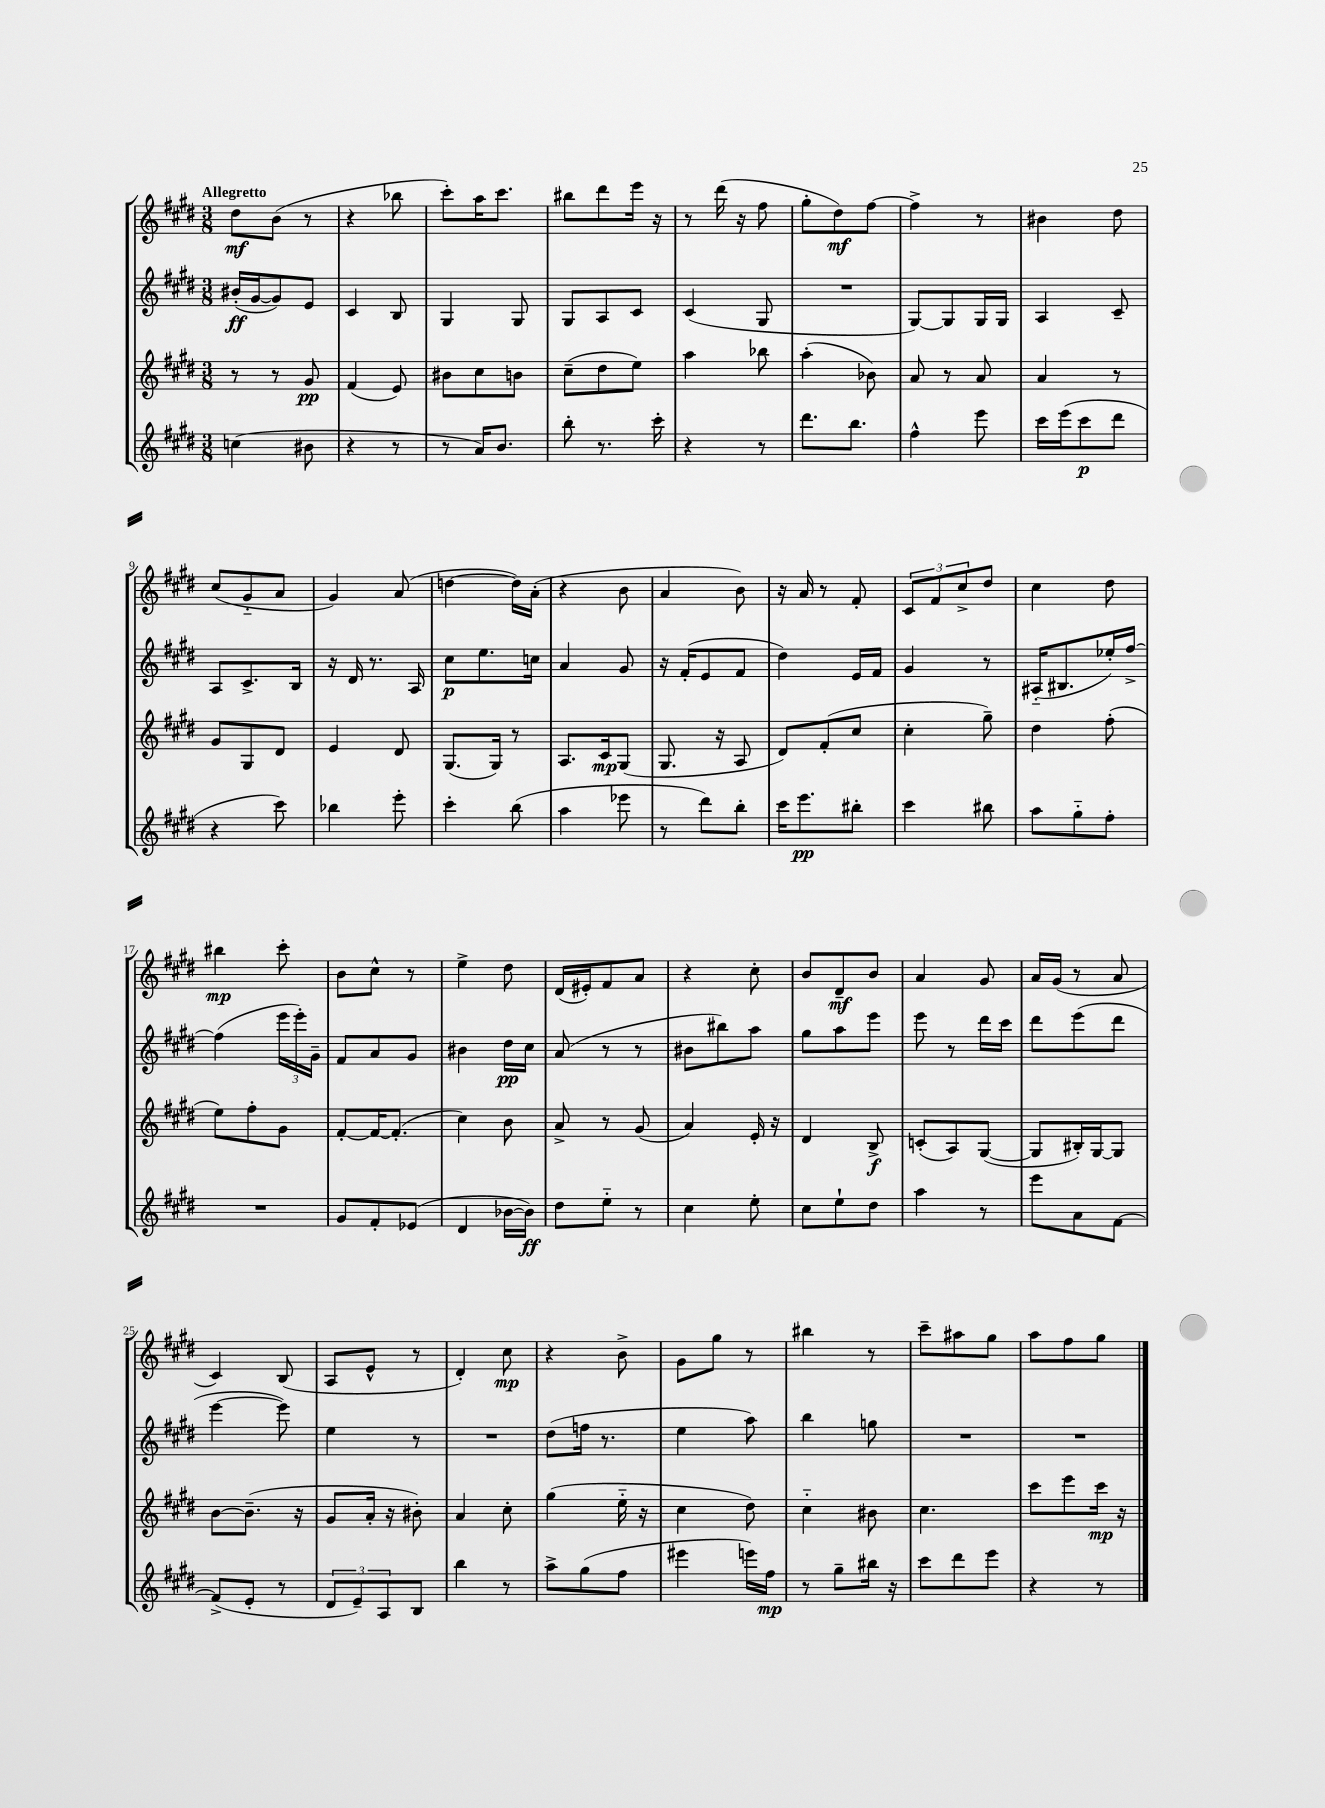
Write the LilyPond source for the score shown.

<<
\new StaffGroup <<
\new Staff = "s0" {
    \clef treble \key e \major \numericTimeSignature \time 3/8 \tempo "Allegretto"
    dis''8\mf b'8( r8 |
    r4 bes''8 |
    cis'''8-.) a''16 cis'''8. |
    bis''8 dis'''8 e'''16 r16 |
    r8 dis'''16( r16 fis''8 |
    gis''8-. dis''8\mf) fis''8~ |
    fis''4-> r8 |
    bis'4 dis''8 |
    cis''8( gis'8-_ a'8 |
    gis'4) a'8( |
    d''4~ d''16) a'16-.( |
    r4 b'8 |
    a'4 b'8) |
    r16 a'16 r8 fis'8-. |
    \tuplet 3/2 { cis'8 fis'8 cis''8-> } dis''8 |
    cis''4 dis''8 |
    bis''4\mp cis'''8-. |
    b'8 cis''8-^ r8 |
    e''4-> dis''8 |
    dis'16( eis'16-.) fis'8 a'8 |
    r4 cis''8-. |
    b'8 dis'8--\mf b'8 |
    a'4 gis'8 |
    a'16 gis'16( r8 a'8 |
    cis'4) b8( |
    a8 e'8-^ r8 |
    dis'4-.) cis''8\mp |
    r4 b'8-> |
    gis'8 gis''8 r8 |
    bis''4 r8 |
    cis'''8-- ais''8 gis''8 |
    a''8 fis''8 gis''8 \bar "|." |
}
\new Staff = "s1" {
    \clef treble \key e \major \numericTimeSignature \time 3/8
    bis'16-.\ff( gis'16~ gis'8) e'8 |
    cis'4 b8 |
    gis4 gis8 |
    gis8 a8 cis'8 |
    cis'4( gis8 |
    R4. |
    gis8~) gis8 gis16 gis16 |
    a4 cis'8-- |
    a8 cis'8.-> b16 |
    r16 dis'16 r8. a16 |
    cis''8\p e''8. c''16 |
    a'4 gis'8 |
    r16 fis'16-.( e'8 fis'8 |
    dis''4) e'16 fis'16 |
    gis'4 r8 |
    ais16-_( bis8. ees''16-.) fis''16~-> |
    fis''4( \tuplet 3/2 { e'''16 e'''16-.) gis'16-- } |
    fis'8 a'8 gis'8 |
    bis'4 dis''16\pp cis''16 |
    a'8( r8 r8 |
    bis'8 bis''8) a''8 |
    gis''8 a''8 e'''8 |
    e'''8 r8 dis'''16 cis'''16 |
    dis'''8 e'''8( dis'''8 |
    e'''4~ e'''8) |
    e''4 r8 |
    R4. |
    dis''8( f''16 r8. |
    e''4 a''8) |
    b''4 g''8 |
    R4. |
    R4. \bar "|." |
}
\new Staff = "s2" {
    \clef treble \key e \major \numericTimeSignature \time 3/8
    r8 r8 gis'8\pp |
    fis'4( e'8) |
    bis'8 cis''8 b'8 |
    cis''8--( dis''8 e''8) |
    a''4 bes''8 |
    a''4-.( bes'8) |
    a'8 r8 a'8 |
    a'4 r8 |
    gis'8 gis8 dis'8 |
    e'4 dis'8 |
    gis8.( gis16) r8 |
    a8. cis'16\mp gis8( |
    gis8. r16 a8 |
    dis'8) fis'8-.( cis''8 |
    cis''4-. gis''8--) |
    dis''4 fis''8-.( |
    e''8) fis''8-. gis'8 |
    fis'8~-. fis'16~ fis'8.-.( |
    cis''4) b'8 |
    a'8-> r8 gis'8( |
    a'4) e'16-. r16 |
    dis'4 b8->\f |
    c'8-.( a8) gis8~( |
    gis8 bis16-.) gis16~ gis8 |
    b'8~ b'8.--( r16 |
    gis'8 a'16-. r16 bis'8-.) |
    a'4 cis''8-. |
    gis''4( e''16-_ r16 |
    cis''4 dis''8) |
    cis''4-_ bis'8 |
    cis''4. |
    cis'''8 e'''8 cis'''16\mp r16 \bar "|." |
}
\new Staff = "s3" {
    \clef treble \key e \major \numericTimeSignature \time 3/8
    c''4( bis'8 |
    r4 r8 |
    r8 a'16) b'8. |
    b''8-. r8. cis'''16-. |
    r4 r8 |
    dis'''8. b''8. |
    fis''4-^ e'''8 |
    cis'''16 e'''16( cis'''8\p dis'''8 |
    r4 cis'''8) |
    bes''4 e'''8-. |
    cis'''4-. b''8( |
    a''4 ees'''8 |
    r8 dis'''8) b''8-. |
    cis'''16 e'''8.\pp bis''8-. |
    cis'''4 bis''8 |
    a''8 gis''8-_ fis''8-. |
    R4. |
    gis'8 fis'8-. ees'8( |
    dis'4 bes'16~ bes'16\ff) |
    dis''8 e''8-_ r8 |
    cis''4 e''8-. |
    cis''8 e''8-! dis''8 |
    a''4 r8 |
    e'''8 a'8 fis'8~ |
    fis'8->( e'8-. r8 |
    \tuplet 3/2 { dis'8 e'8--) a8 } b8 |
    b''4 r8 |
    a''8-> gis''8( fis''8 |
    eis'''4 e'''16) fis''16\mp |
    r8 gis''8-- bis''16 r16 |
    cis'''8 dis'''8 e'''8 |
    r4 r8 \bar "|." |
}
>>
>>
